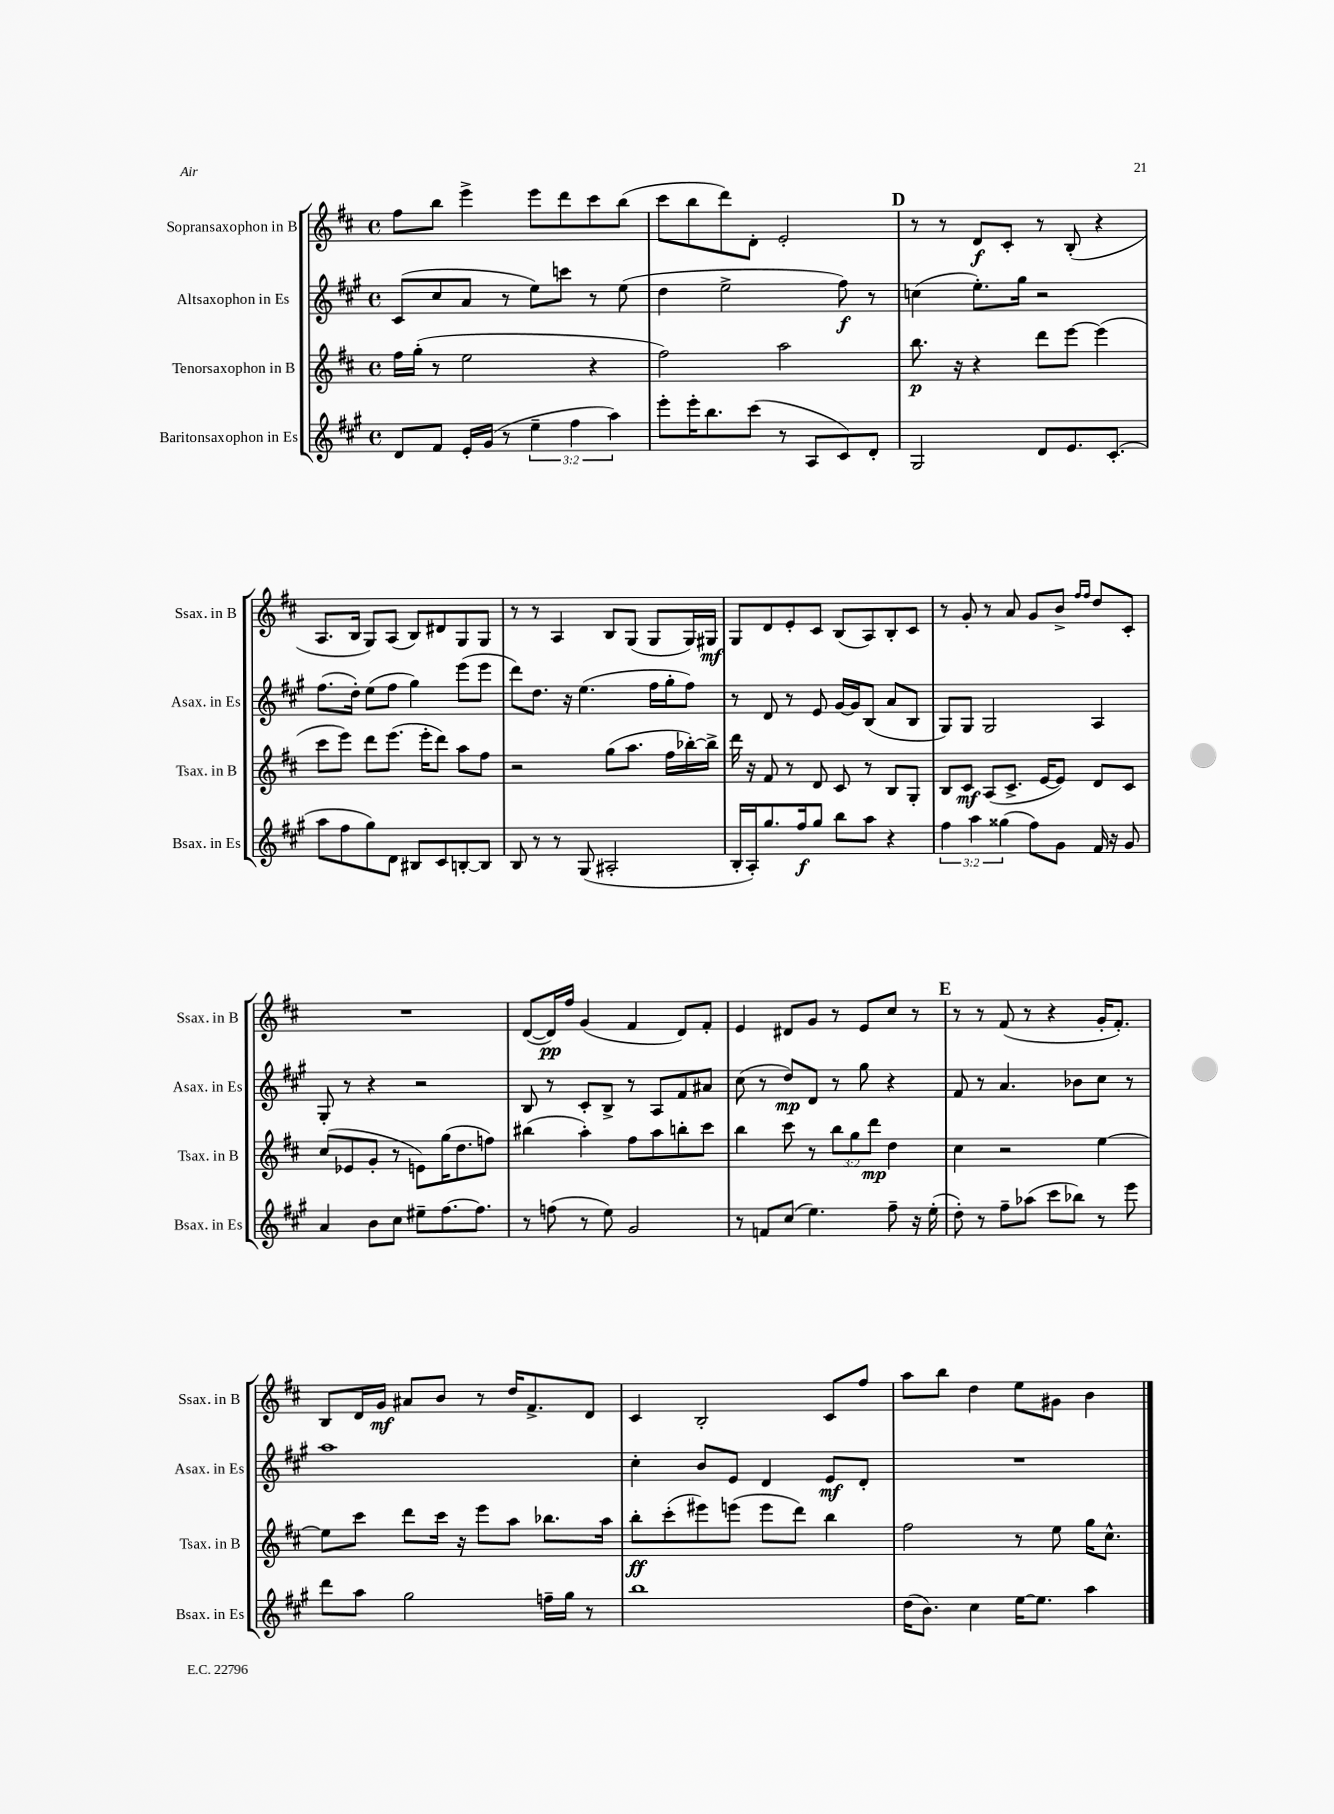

**kern	**kern	**kern	**kern
*staff4	*staff3	*staff2	*staff1
*clefG2	*clefG2	*clefG2	*clefG2
*k[f#c#g#]	*k[f#c#]	*k[f#c#g#]	*k[f#c#]
*M4/4	*M4/4	*M4/4	*M4/4
*met(c)	*met(c)	*met(c)	*met(c)
8d	16ff#	(8c#	8ff#
.	(16gg'	.	.
8f#	8r	8cc#	8bb
16e'	2ee	8a	4eee^
(16g#	.	.	.
8r	.	8r	.
6ee~	.	8ee)	8eee
.	.	8ccc	8ddd
6ff#	.	.	.
.	4r	8r	8ccc#
6aa)	.	.	.
.	.	(8ee	(8bb
=	=	=	=
8eee'	2ff#)	4dd	8ccc#
16eee'	.	.	8bb
8.bb	.	.	.
.	.	2ee^	8ddd)
(8ccc#	.	.	8d'
8r	2aa	.	2e'
8A	.	.	.
8c#)	.	8ff#)	.
8d'	.	8r	.
=	=	=	=
2G#	8.bb	(4cc	8r
.	.	.	8r
.	16r	.	.
.	4r	8.ee')	8d
.	.	.	8c#'
.	.	16gg#	.
8d	8ddd	2r	8r
8.e	[8eee	.	(8B'
.	(4eee]	.	4r
(8.c#'	.	.	.
=	=	=	=
8aa	8ccc#	(8.ff#	8.A
8ff#	8eee)	.	.
.	.	16dd')	16B
8gg#)	8ddd	(8ee	8G)
8d	(8.eee	8ff#	(8A
8B#	.	4gg#)	8B)
.	16eee'	.	.
8c#	8ddd)	.	8d#
[8B'	8aa	(8eee	8G
8B]	8ff#	8eee	8G
=	=	=	=
8B	2r	8ddd)	8r
8r	.	8.dd	8r
8r	.	.	4A
.	.	16r	.
(8G#	.	(4.ee	.
2A#'	(8gg	.	8B
.	8.aa	.	(8G
.	.	16ff#	8G
.	16ff#	16gg#'	.
.	[16bb-')	8ff#)	16G)
.	16bb-^]	.	16G#
=	=	=	=
16B'	16ddd	8r	8G
16A')	16r	.	.
8.gg#	8f#	8d	8d
.	8r	8r	8e'
16ff#	.	.	.
8gg#	8d	8e	8c#
8bb	8c#	[16g#	(8B
.	.	16g#]	.
8aa	8r	(8B	8A)
4r	8B	8a	8B'
.	8G'	8B	8c#
=	=	=	=
6ff#	8B	8G#)	8r
.	8c#	8G#	8g'
6aa	.	.	.
.	(8A	2G#	8r
(6gg##	.	.	.
.	8.c#^	.	8a
8ff#)	.	.	8g
.	[16e	.	.
8g#	8e])	.	8b^
.	.	.	16qqff#
.	.	.	16qqff#
16f#	8d	4A	8dd
16r	.	.	.
8g#	8c#	.	8c#'
=	=	=	=
4a	(8cc#	8G#'	1r
.	8e-	8r	.
8b	8g'	4r	.
8cc#	8r	.	.
8ee#~	8e)	2r	.
[8.ff#	(16gg	.	.
.	8.dd	.	.
8.ff#]	.	.	.
.	8ff)	.	.
=	=	=	=
8r	(4bb#	8B	([8d
(8ff	.	8r	16d])
.	.	.	16ff#
8r	4aa')	8c#'	(4g
8ee)	.	8B^	.
2g#	8ff#	8r	4f#
.	8aa	8A	.
.	8bb'	8f#	8d)
.	8ccc#	8a#	8f#'
=	=	=	=
8r	4bb	(8cc#	4e
8f	.	8r	.
(8cc#	8ccc#	8dd)	8d#
4.ee)	8r	8d	8g
.	12bb	8r	8r
.	12gg	.	.
.	.	8gg#	8e
.	12ddd	.	.
8ff#~	4dd	4r	8cc#
16r	.	.	8r
(16ee'	.	.	.
=	=	=	=
8dd')	4cc#	8f#	8r
8r	.	8r	8r
8ff#~	2r	4.a	(8f#
(8aa-	.	.	8r
8ccc#	.	.	4r
8bb-)	.	8b-	.
8r	[4ee	8cc#	16g'
.	.	.	8.f#')
8eee	.	8r	.
=	=	=	=
8ddd	8ee]	1aa	8B
8aa	8ccc#	.	16d
.	.	.	16g
2gg#	8ddd	.	8a#
.	16ccc#	.	8b
.	16r	.	.
.	8eee	.	8r
.	8aa	.	16dd
.	.	.	8.f#^
16ff~	8.bb-	.	.
16gg#	.	.	.
8r	.	.	8d
.	16aa	.	.
=	=	=	=
1bb	8bb'	4cc#'	4c#
.	(8ccc#'	.	.
.	8eee#)	8b	2B'
.	(8eee	8e	.
.	8eee	4d	.
.	8ddd)	.	.
.	4bb	8e	8c#
.	.	8d'	8ff#
=	=	=	=
(16dd	2ff#	1r	8aa
8.b)	.	.	.
.	.	.	8bb
4cc#	.	.	4dd
[16ee	8r	.	8ee
8.ee]	.	.	.
.	8ee	.	8g#
4aa	16gg	.	4b
.	8.cc#^^	.	.
==	==	==	==
*-	*-	*-	*-
